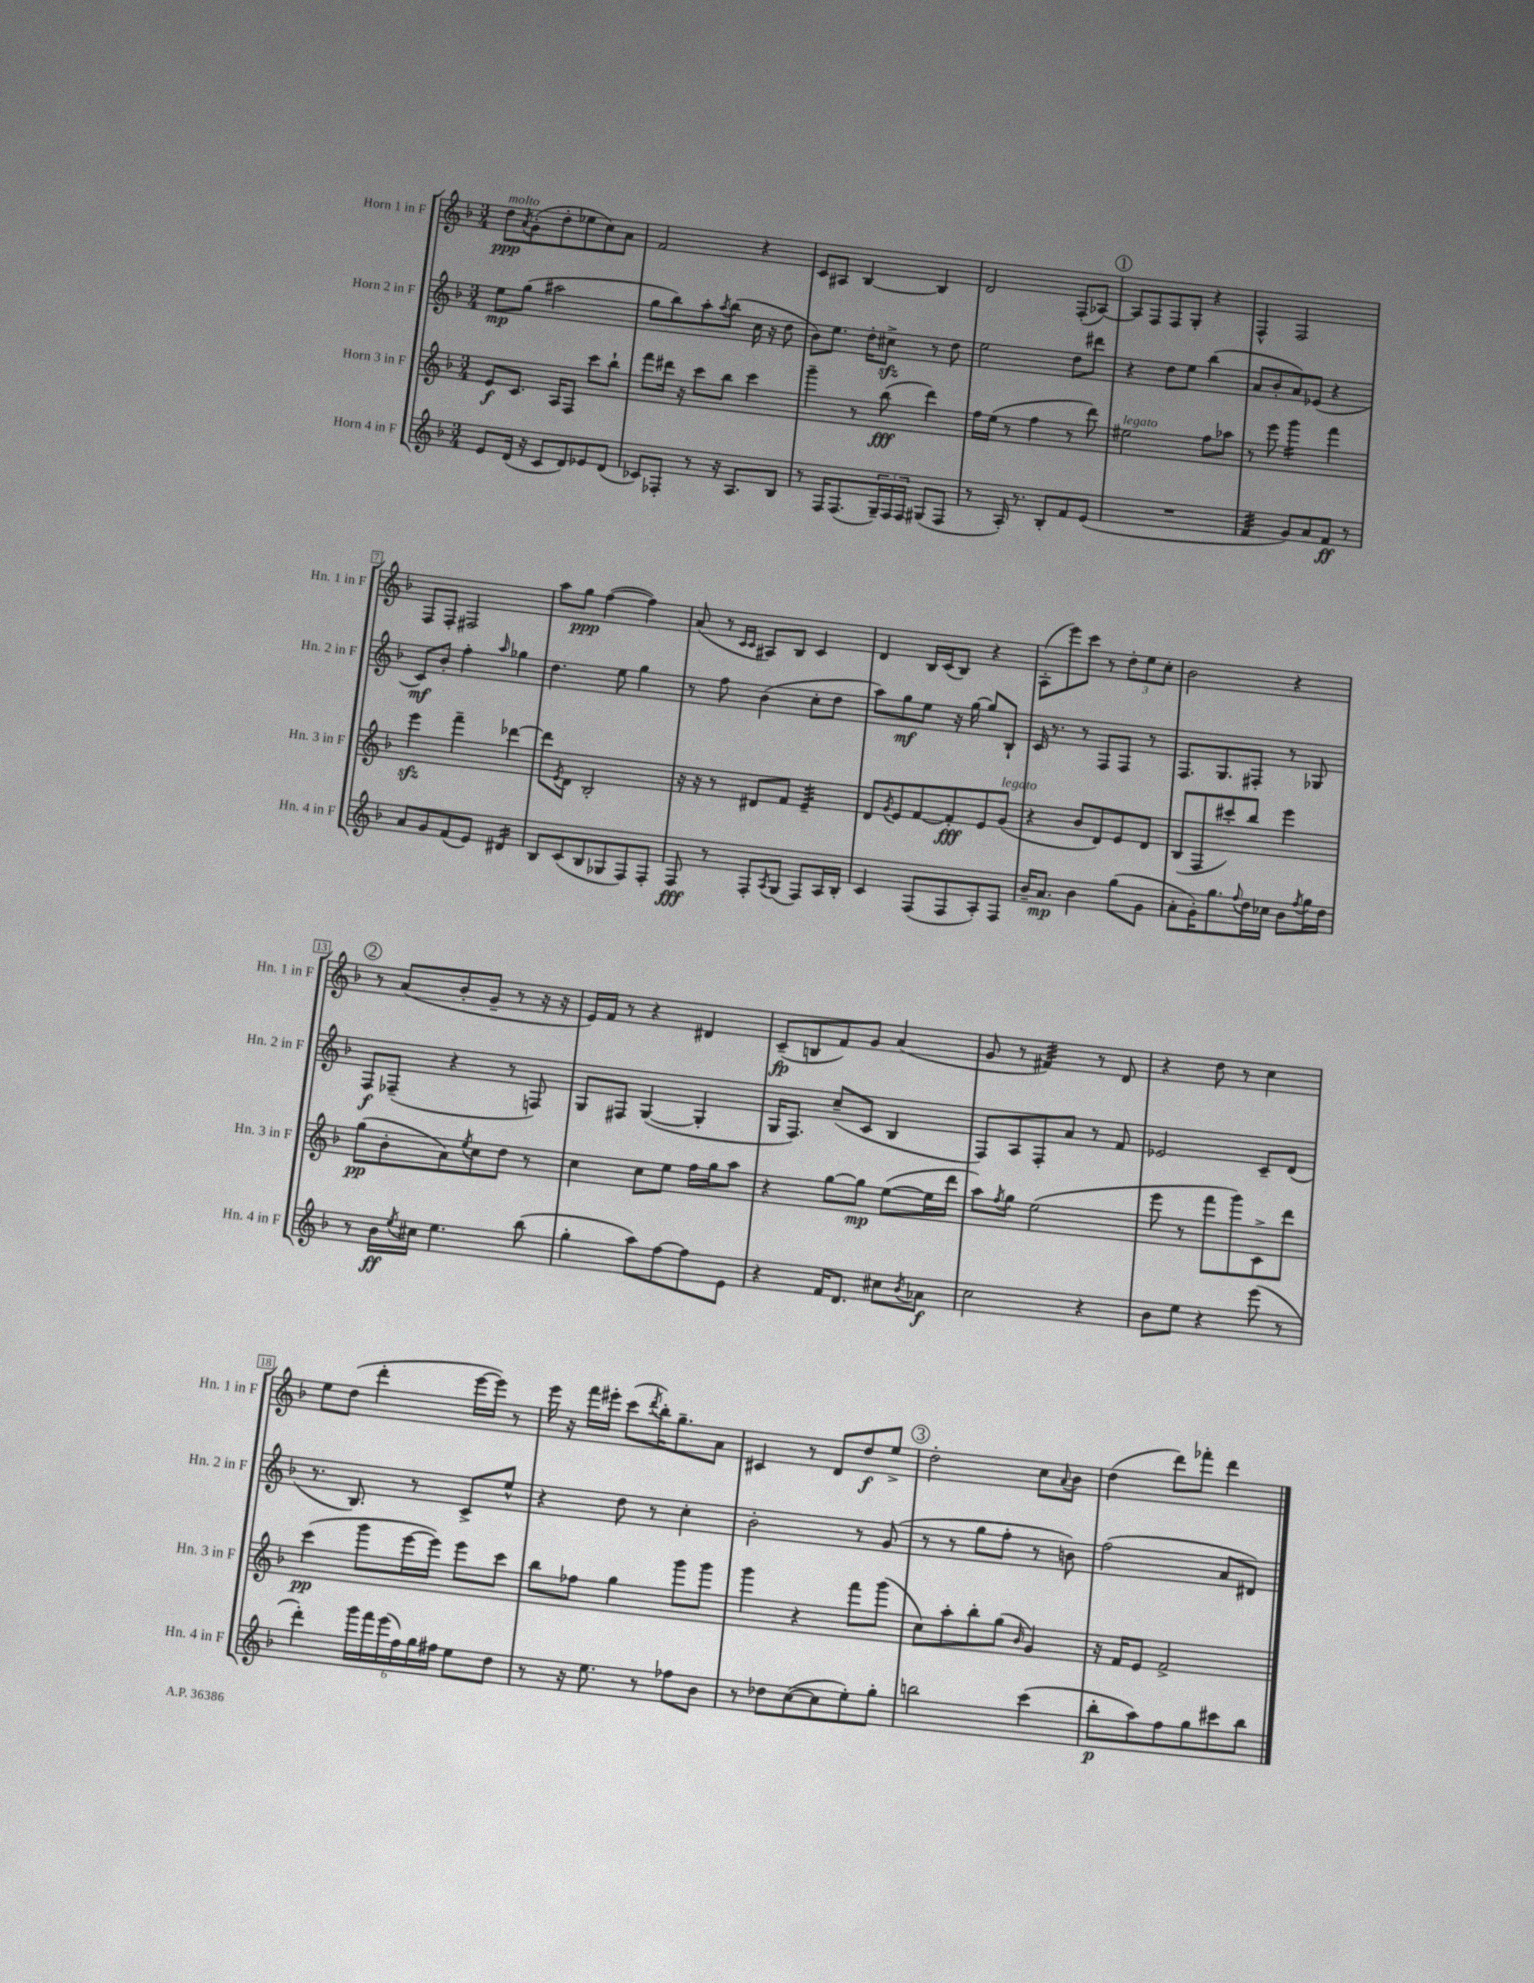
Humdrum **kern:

**kern	**kern	**kern	**kern
*staff4	*staff3	*staff2	*staff1
*clefG2	*clefG2	*clefG2	*clefG2
*k[b-]	*k[b-]	*k[b-]	*k[b-]
*M3/4	*M3/4	*M3/4	*M3/4
8e	8e	8ee	8dd
.	.	.	8qa
(16d	8.c	(8gg	(8g'
16r	.	.	.
8c	.	2aa#	8dd'
.	16A	.	.
8d)	8F	.	8ee-
8e-	8ccc	.	8cc)
(8d	8bb-`	.	8a
=	=	=	=
8c-)	8fff	8gg	2f
8F-'	16ddd#	8bb-)	.
.	16r	.	.
8r	8ccc	8aa'	.
.	.	8qaa	.
16r	8bb-	(8bb-	.
8.A	.	.	.
.	4ccc	16cc	4r
.	.	16r	.
8B-	.	8dd	.
=	=	=	=
8r	4ggg~	8b-)	8c
16F	.	8.ee	8A#
(8.F	.	.	.
.	8r	.	[4B-
.	.	16dd'	.
24G~)	(8bb-	8cc#^	.
24F	.	.	.
24F	.	.	.
(8G#	4ddd)	8r	4B-]
8F	.	8dd	.
=	=	=	=
8r	16ff	2ee	2d
.	(16ee	.	.
16A')	8r	.	.
8.r	.	.	.
.	4ff	.	.
8B-'	.	.	.
8f	8r	8dd	(8F'
(8e	8ddd)	8ddd#	[8A-)
=	=	=	=
2.r	2ee#	4r	8A-]
.	.	.	8F
.	.	8dd	8F
.	.	8ee	8G'
.	8ff	(4bb-	4r
.	8aa-	.	.
=	=	=	=
4f	8r	8a	4F^^
.	8eee	8b-'	.
8g)	4ggg	8a)	2F
8a	.	(8e-	.
8f	4fff	4r	.
8r	.	.	.
=	=	=	=
8a	4eee	8c)	8F
8g	.	8b-'	8F'
(8f	4fff~	4ff'	2F#
8e)	.	.	.
.	.	16qqaa	.
4d#	[4ddd-	4gg-	.
=	=	=	=
8B-	8ddd-]	4.dd	8aa
.	8qe	.	.
(8c	8d	.	8gg
8B-	2B-'	.	([4ff
8G-	.	8ee	.
8F)	.	4gg	4ff])
8F'	.	.	.
=	=	=	=
8F	16r	8r	(8a
.	16r	.	.
8r	8r	8ff	8r
.	.	.	16qqc
.	.	.	16qqc
8F'	8d#	(4b-	8A#)
8qA	.	.	.
(8G	8f	.	8B-
8F)	4e~	8cc'	4c
16A	.	8dd	.
16B-'	.	.	.
=	=	=	=
4c	8d	8aa)	4d
.	8qg	.	.
.	8e	8gg	.
(8F	[8f	8ee	16B-
.	.	.	(16c
8F	8f']	16r	8B-)
.	.	[16gg	.
8A')	8e	8gg]	4r
8F	(8g	8B-`	.
=	=	=	=
16b-~	4r	16c	(8A'
8.a	.	8.r	.
.	.	.	8eee)
4b-	8b-	8r	8ccc
.	8d)	8F	8r
(8gg	8e	8F	12dd'
.	.	.	12ee
8g	8d	8r	.
.	.	.	12cc'
=	=	=	=
8a'	(8B-	8.F	2b-
16g')	8F	.	.
8.gg	.	8.G	.
.	8ccc#')	.	.
8qqff	.	.	.
16dd	8bb-	8F#'	.
16cc-	.	.	.
8b-	4eee	8r	4r
8qff	.	.	.
16gg	.	8G-	.
16dd	.	.	.
=	=	=	=
8r	(8gg	8F	8r
16b-	8b-'	(8F-~	(8a
8qee	.	.	.
16cc#	.	.	.
4.ee	8a)	4r	8b-'
.	8qee	.	.
.	8cc	.	8g~
.	8dd	8r	8r
(8bb-	8r	8F)	16r
.	.	.	16r
=	=	=	=
4gg'	4cc	8G	16e)
.	.	.	16f
.	.	8F#	8r
8aa)	8cc	([4G	4r
[8ff	8ee	.	.
8ff]	16ff	4G']	4d#
.	16gg	.	.
8e	8aa	.	.
=	=	=	=
4r	4r	16G	(8c~
.	.	8.F)	.
.	.	.	8B
16f	[8gg	(8cc~	8f)
8.d	.	.	.
.	8gg]	8c	8g
8cc#	([8ee	4B-	(4a
8qb-	.	.	.
8a-	16ee]	.	.
.	16ddd	.	.
=	=	=	=
2cc	8aa)	8F)	8g
.	8qff	.	.
.	8gg	8A	8r
.	(2ee	8F'	4f#)
.	.	8a	.
4r	.	8r	8r
.	.	8f	8d
=	=	=	=
8b-	8eee	2e-	4r
8ee	8r	.	.
4r	8fff	.	8dd
.	8ggg)	.	8r
(8eee	8c^	8c~	4cc
8r	8ddd	(8d	.
=	=	=	=
4ddd')	(4ccc	8.r	8ee
.	.	.	(8dd
.	.	8.B-)	.
24ggg	8ggg	.	4ddd'
24fff	.	.	.
(24eee	.	.	.
24ff)	[16eee	8r	.
24gg	.	.	.
.	16eee])	.	.
24ff#	.	.	.
8ee	8eee	8c^	[16eee
.	.	.	16eee])
8dd	8ccc	8ee^^	8r
=	=	=	=
8r	8bb-	4r	16eee
.	.	.	16r
16r	8ff-	.	16fff
8.ee	.	.	16eee#'
.	4gg	8dd	(8ccc
.	.	.	8qddd
8r	.	8r	16bb-')
.	.	.	8.gg~
8ff-	8ggg	4cc'	.
8b-	8ggg	.	8a
=	=	=	=
8r	4ggg	2b-'	4c#
8dd-	.	.	.
([8cc	4r	.	8r
8cc]	.	.	8d
8ee')	8fff	8r	8dd
8gg'	(8ggg	(8g	8ee^
=	=	=	=
2bb	8cc)	8r	2dd'
.	8aa'	8r	.
.	8bb-'	8gg	.
.	(8gg	8ff'	.
.	16qqb-	.	.
(4ccc	4g)	8r	8cc
.	.	.	8qqa
.	.	8b)	8b-
=	=	=	=
8bb-'	16r	(2ff	(4dd
.	16f	.	.
8aa)	8e	.	.
8ff	2f^	.	8ddd)
8gg	.	.	8fff-'
8ccc#	.	8a	4ddd
8bb-	.	8d#)	.
==	==	==	==
*-	*-	*-	*-
